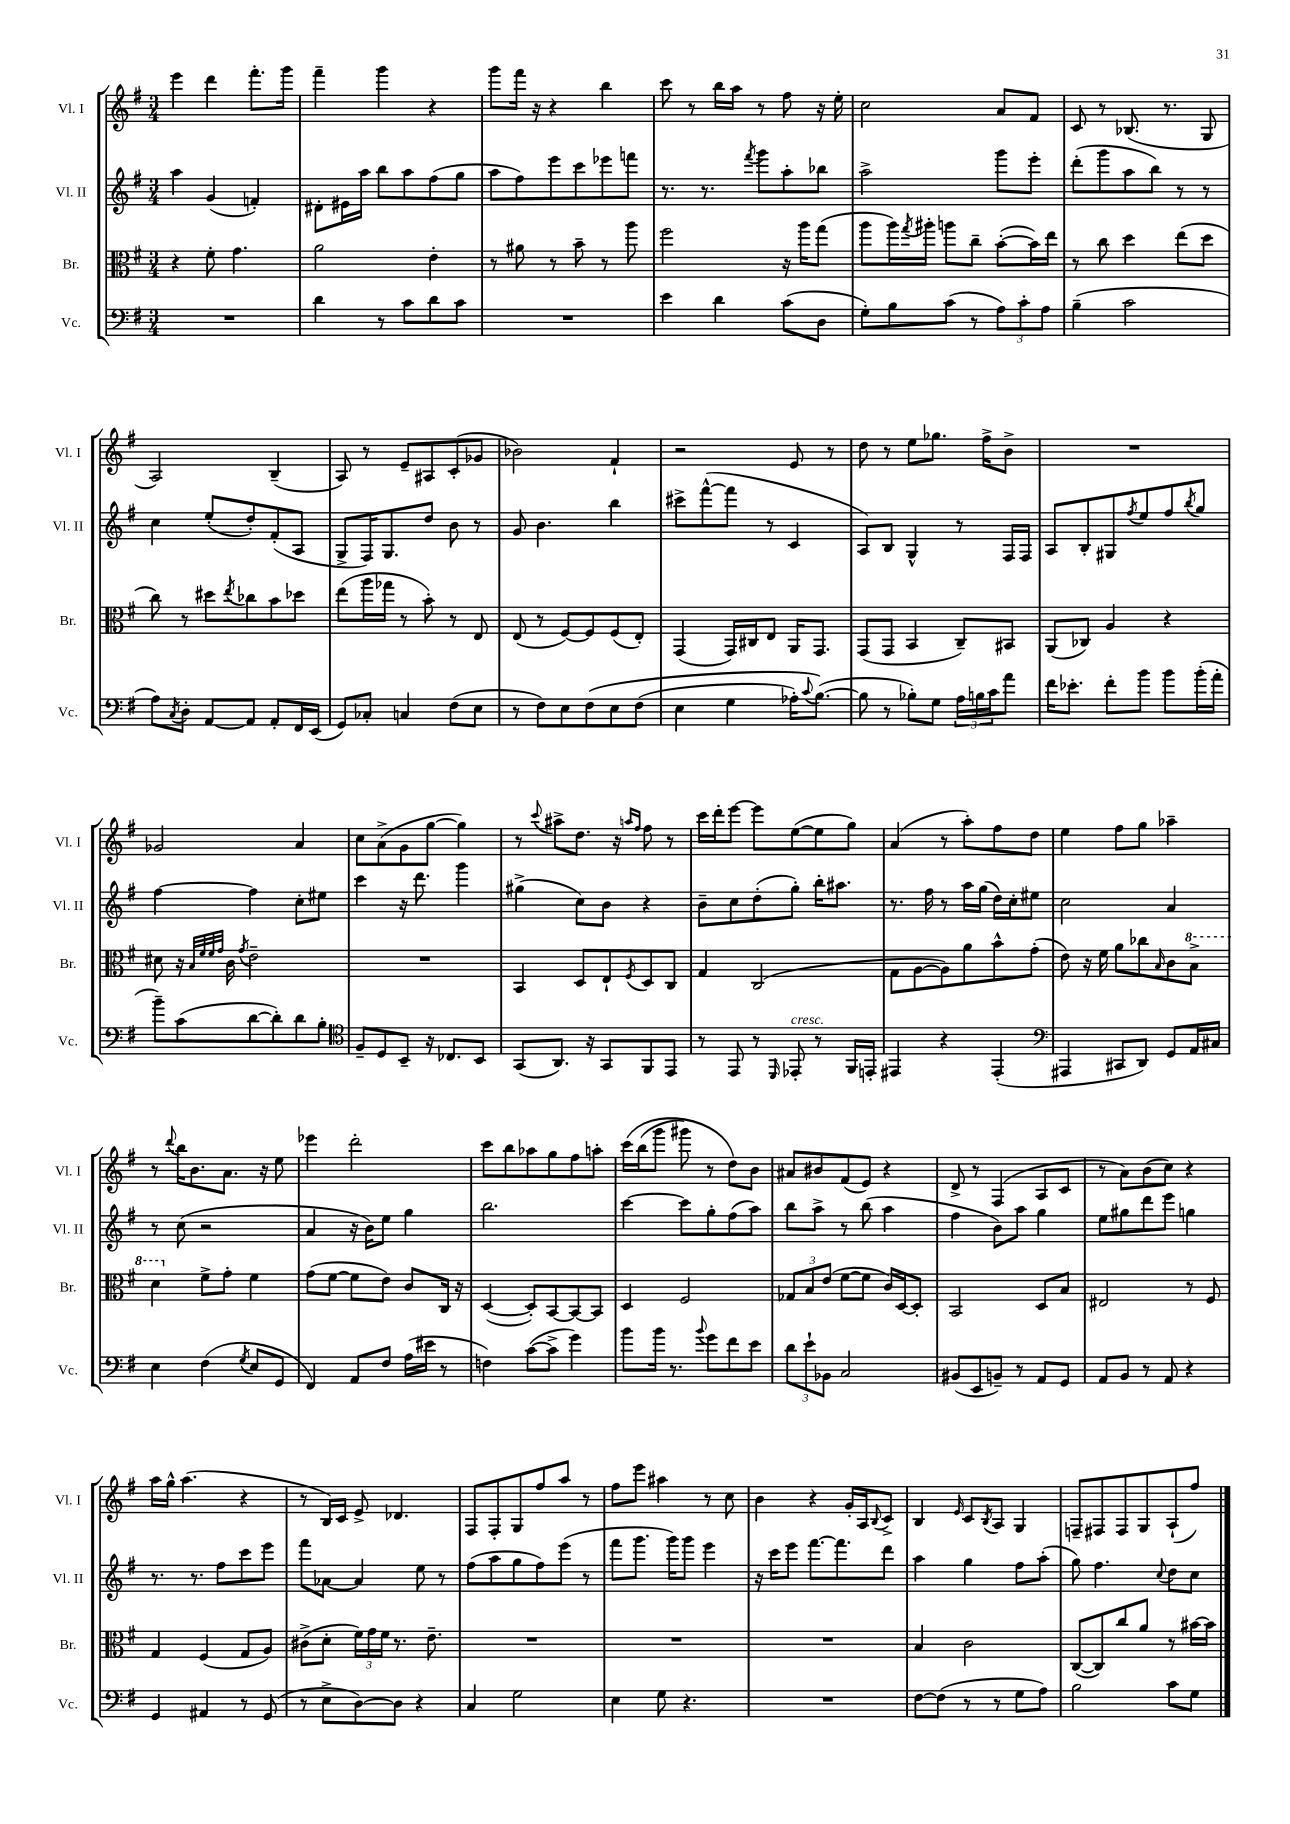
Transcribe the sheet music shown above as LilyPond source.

<<
\new StaffGroup <<
\new Staff = "s0" \with { instrumentName = "Vl. I" shortInstrumentName = "Vl. I" } {
    \clef treble \key g \major \numericTimeSignature \time 3/4
    e'''4 d'''4 fis'''8.-. g'''16 |
    fis'''4-- g'''4 r4 |
    g'''8 fis'''16 r16 r4 b''4 |
    c'''8 r8 b''16 a''16 r8 fis''8 r16 e''16-. |
    c''2 a'8 fis'8 |
    c'8 r8 bes8.( r8. g8 |
    a2) b4--( |
    a8) r8 e'8-- ais8 c'8-.( ges'8 |
    bes'2) fis'4-! |
    r2 e'8 r8 |
    d''8 r8 e''8 ges''8. fis''16-> b'8-> |
    R2. |
    ges'2 a'4 |
    c''8 a'8->( g'8 g''8~ g''4) |
    r8 \appoggiatura { c'''8 } ais''8-> d''8. r16 \grace { a''16 fis''16 } fis''8 r8 |
    c'''16 d'''16-. e'''8~ e'''8 e''8~( e''8 g''8) |
    a'4( r8 a''8-.) fis''8 d''8 |
    e''4 fis''8 g''8 aes''4-- |
    r8 \appoggiatura { d'''8 } b''16 b'8. a'8. r16 e''8 |
    ees'''4 d'''2-. |
    c'''8 b''8 aes''8 g''8 fis''8 a''8-. |
    c'''16\( b''16( g'''8 gis'''8) r8 d''8\) b'8 |
    ais'8 bis'8 fis'8( e'8) r4 |
    d'8-> r8 fis4( a8 c'8 |
    r8 a'8) b'8( c''8) r4 |
    a''16 g''16-^ a''4.( r4 |
    r8 b16) c'16 e'8-> des'4. |
    fis8 fis8-. g8 fis''8 a''8 r8 |
    fis''8 e'''8 ais''4 r8 c''8 |
    b'4 r4 g'16-. a16 \appoggiatura { b8 } c'8-> |
    b4 \grace { e'16 } c'8 \acciaccatura { b8 } a8 g4 |
    f8-- fis8 fis8 g8 a8-!( fis''8) \bar "|." |
}
\new Staff = "s1" \with { instrumentName = "Vl. II" shortInstrumentName = "Vl. II" } {
    \clef treble \key g \major \numericTimeSignature \time 3/4
    a''4 g'4( f'4-.) |
    dis'8-. eis'16 a''16 b''8 a''8 fis''8( g''8 |
    a''8 fis''8) e'''8 c'''8 ees'''8 f'''8 |
    r8. r8. \acciaccatura { fis'''8 } g'''8 a''8-. bes''8 |
    a''2-> g'''8 e'''8-. |
    d'''8-.( g'''8 a''8 b''8) r8 r8 |
    c''4 e''8-.( d''8-.) fis'8-.( a8 |
    g8-> fis16) g8. d''8 b'8 r8 |
    g'8 b'4. b''4 |
    cis'''8-> fis'''8~-^( fis'''8 r8 c'4 |
    a8) b8 g4-^ r8 fis16 fis16 |
    a8 b8-. gis8 \acciaccatura { fis''8 } e''8 fis''8 \acciaccatura { b''8 } g''8 |
    fis''4~ fis''4 c''8-. eis''8 |
    c'''4 r16 d'''8. g'''4 |
    gis''4->( c''8) b'8 r4 |
    b'8-- c''8 d''8-.( g''8-.) b''16-. ais''8. |
    r8. fis''16 r8 a''16 g''16( d''16) c''16-. eis''8 |
    c''2 a'4 |
    r8 c''8( r2 |
    a'4 r16 b'16) e''8 g''4 |
    b''2. |
    c'''4~ c'''8 g''8-. fis''8( a''8) |
    b''8 a''8-> r8 b''8( a''4 |
    fis''4 b'8) a''8 g''4 |
    e''8 gis''8 d'''8 e'''8 g''4 |
    r8. r8. fis''8 c'''8 e'''8 |
    fis'''8 aes'8~ aes'4 e''8 r8 |
    fis''8( a''8 g''8 fis''8) e'''8( r8 |
    fis'''8 g'''8. g'''16) g'''8 e'''4 |
    r16 c'''16 e'''8 fis'''8.~ fis'''8. d'''8 |
    a''4 g''4 fis''8 a''8-.( |
    g''8) fis''4. \appoggiatura { c''8 } d''8 c''8 \bar "|." |
}
\new Staff = "s2" \with { instrumentName = "Br." shortInstrumentName = "Br." } {
    \clef alto \key g \major \numericTimeSignature \time 3/4
    r4 fis'8-. g'4. |
    a'2 e'4-. |
    r8 ais'8 r8 b'8-- r8 a''8 |
    fis''2 r16 a''16 g''8( |
    a''8 a''16) \acciaccatura { g''8 } ais''16-. a''8 c''8-- b'8~-.( b'16) e''16 |
    r8 c''8 d''4 e''8( d''8 |
    c''8) r8 dis''8 \acciaccatura { e''8 } ces''8 b'8 des''8 |
    e''8( a''16 ges''16 r8 b'8-.) r8 e8 |
    e8( r8 fis8~) fis8 fis8( e8-.) |
    g,4( g,16) cis16 e8 a,16 g,8. |
    g,8( g,8 b,4 c8--) bis,8 |
    a,8( ces8) a4 r4 |
    dis'8 r16 \grace { b32 fis'32 fis'32 g'32 } c'16 \acciaccatura { g'8 } e'2-- |
    R2. |
    b,4 d8 e8-! \acciaccatura { fis8 } d8 c8 |
    g4 c2( |
    g8 a8~ a8) a'8 b'8-^ g'8-.( |
    e'8) r16 fis'16 a'8 ces''8 \grace { b16 } c'8 \ottava #1 b'8-> |
    d''4 \ottava #0 fis'8-> g'8-. fis'4 |
    g'8( fis'8~ fis'8 e'8) c'8 c16 r16 |
    d4~( d8-.) b,8~ b,8~ b,8 |
    d4 fis2 |
    \tuplet 3/2 { ges8 b8 e'8( } fis'8~ fis'8 c'16) d16~ d8-. |
    b,2 d8 b8 |
    eis2 r8 fis8 |
    g4 fis4( g8 a8) |
    cis'8->( d'8-. \tuplet 3/2 { fis'16) g'16 fis'16 } r8. e'8.-- |
    R2. |
    R2. |
    R2. |
    b4 c'2 |
    c8~( c8) c''8 a'8 r8 bis'16~ bis'16 \bar "|." |
}
\new Staff = "s3" \with { instrumentName = "Vc." shortInstrumentName = "Vc." } {
    \clef bass \key g \major \numericTimeSignature \time 3/4
    R2. |
    d'4 r8 c'8 d'8 c'8 |
    R2. |
    e'4 d'4 c'8( d8 |
    g8-.) b8 c'8( r8 \tuplet 3/2 { a8) c'8-. a8 } |
    b4--( c'2 |
    a8) \acciaccatura { c8 } d8-. a,8~ a,8 a,8-. fis,16 e,16( |
    g,8) ces8-. c4 fis8( e8 |
    r8 fis8) e8 fis8\( e8 fis8( |
    e4 g4 aes16-.) \appoggiatura { c'8 } b8.~(\) |
    b8 r8 bes8-.) g8 \tuplet 3/2 { a16 b16 c'16 } a'8 |
    fis'16 ees'8.-. fis'8-. b'8 b'8 b'16-.( a'16-. |
    b'8--) c'8( d'8~ d'8-.) d'8 b8-. |
    \clef tenor fis8-- d8 b,8-- r16 ces8. b,8 |
    g,8( a,8.) r16 g,8 fis,8 e,8 |
    r8 e,8 r8 \grace { d,16 } ees,8-.^\markup { \italic "cresc." } r8 fis,16 e,16-. |
    eis,4 r4 eis,4-.( |
    \clef bass ais,,4 cis,8 d,8) g,8 a,16 cis16 |
    e4 fis4( \acciaccatura { g8 } e8 g,8 |
    fis,4) a,8 fis8 a16( eis'16 r8 |
    f4) c'8~( c'8-> g'4) |
    b'8 b'16 r8. \appoggiatura { b'8 } g'8 fis'8 e'8 |
    \tuplet 3/2 { d'8 e'8-! bes,8 } c2 |
    bis,8( e,8 b,8--) r8 a,8 g,8 |
    a,8 b,8 r8 a,8 r4 |
    g,4 ais,4 r8 g,8( |
    r8 e8-> d8~) d8 r4 |
    c4 g2 |
    e4 g8 r4. |
    R2. |
    fis8~ fis8( r8 r8 g8 a8) |
    b2 c'8 g8 \bar "|." |
}
>>
>>
\layout { \context { \Score \remove "Bar_number_engraver" } }
